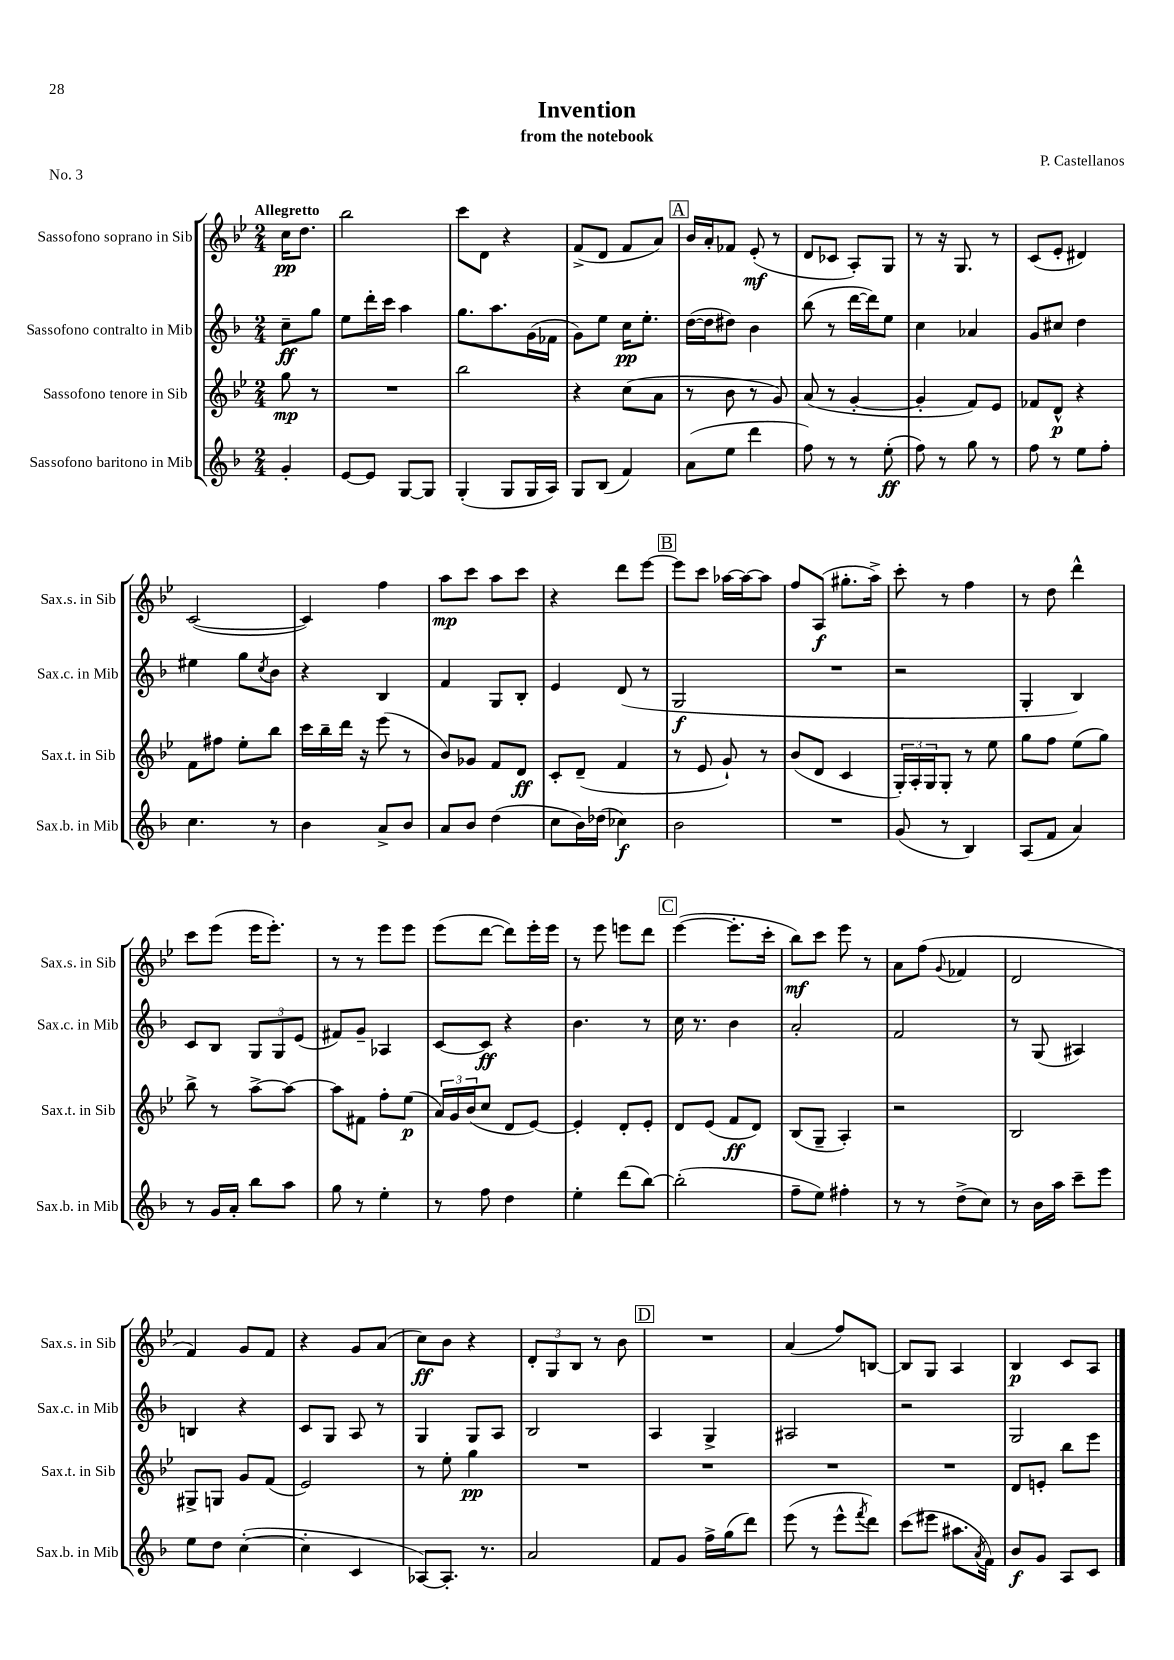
\header { title = "Invention" composer = "P. Castellanos" subtitle = "from the notebook" piece = "No. 3" }
<<
\new StaffGroup <<
\new Staff = "s0" \with { instrumentName = "Sassofono soprano in Sib" shortInstrumentName = "Sax.s. in Sib" } {
    \clef treble \key bes \major \numericTimeSignature \time 2/4 \partial 4 \tempo "Allegretto"
    c''16\pp d''8. |
    bes''2 |
    c'''8 d'8 r4 |
    f'8->( d'8 f'8 a'8) |
    \mark \markup { \box "A" } bes'16 a'16-. fes'8 ees'8-.\mf( r8 |
    d'8 ces'8 a8-.) g8 |
    r8 r16 g8. r8 |
    c'8( ees'8-. dis'4) |
    c'2~( |
    c'4) f''4 |
    a''8\mp c'''8 a''8 c'''8 |
    r4 d'''8 ees'''8~ |
    \mark \markup { \box "B" } ees'''8 c'''8 aes''16~ aes''16~ aes''8 |
    f''8 a8\f( gis''8.-. a''16->) |
    c'''8-. r8 f''4 |
    r8 d''8 d'''4-^ |
    c'''8 ees'''8( ees'''16 ees'''8.-.) |
    r8 r8 ees'''8 ees'''8 |
    ees'''8( d'''8~ d'''8) ees'''16-. ees'''16 |
    r8 ees'''8 e'''8 d'''8 |
    \mark \markup { \box "C" } ees'''4~( ees'''8.-. c'''16-. |
    bes''8\mf) c'''8 ees'''8 r8 |
    a'8 f''8( \appoggiatura { g'8 } fes'4 |
    d'2 |
    f'4) g'8 f'8 |
    r4 g'8 a'8( |
    c''8\ff) bes'8 r4 |
    \tuplet 3/2 { d'8-. g8 bes8 } r8 bes'8 |
    \mark \markup { \box "D" } R2 |
    a'4( f''8) b8~ |
    b8 g8 a4 |
    bes4\p c'8 a8 \bar "|." |
}
\new Staff = "s1" \with { instrumentName = "Sassofono contralto in Mib" shortInstrumentName = "Sax.c. in Mib" } {
    \clef treble \key f \major \numericTimeSignature \time 2/4 \partial 4
    c''8--\ff g''8 |
    e''8 d'''16-. c'''16 a''4 |
    g''8. a''8. g'16( fes'16 |
    g'8) e''8 c''16\pp e''8.-. |
    \mark \markup { \box "A" } d''16~( d''16 dis''8) bes'4 |
    bes''8( r8 d'''16~ d'''16) e''8 |
    c''4 aes'4 |
    g'8 cis''8 d''4 |
    eis''4 g''8 \acciaccatura { c''8 } bes'8 |
    r4 bes4 |
    f'4 g8 bes8-. |
    e'4 d'8( r8 |
    \mark \markup { \box "B" } g2\f |
    R2 |
    r2 |
    g4-. bes4) |
    c'8 bes8 \tuplet 3/2 { g8 g8 e'8( } |
    fis'8) g'8-- aes4 |
    c'8~ c'8\ff r4 |
    bes'4. r8 |
    \mark \markup { \box "C" } c''16 r8. bes'4 |
    a'2-. |
    f'2 |
    r8 g8( ais4) |
    b4 r4 |
    c'8 g8 a8 r8 |
    g4 g8 a8 |
    bes2 |
    \mark \markup { \box "D" } a4 g4-> |
    ais2 |
    r2 |
    g2 \bar "|." |
}
\new Staff = "s2" \with { instrumentName = "Sassofono tenore in Sib" shortInstrumentName = "Sax.t. in Sib" } {
    \clef treble \key bes \major \numericTimeSignature \time 2/4 \partial 4
    g''8\mp r8 |
    R2 |
    bes''2 |
    r4 c''8( a'8 |
    \mark \markup { \box "A" } r8 bes'8 r8 g'8) |
    a'8( r8 g'4~-. |
    g'4-. f'8) ees'8 |
    fes'8 d'8-^\p r4 |
    f'8 fis''8 ees''8-. bes''8 |
    c'''16 bes''16-- d'''16 r16 ees'''8( r8 |
    bes'8) ges'8 f'8 d'8\ff |
    c'8-. d'8--( f'4 |
    \mark \markup { \box "B" } r8 ees'8 g'8-!) r8 |
    bes'8( d'8 c'4 |
    \tuplet 3/2 { g16-.) a16-. g16 } g8-. r8 ees''8 |
    g''8 f''8 ees''8( g''8) |
    bes''8-> r8 a''8~-> a''8~ |
    a''8 fis'8 f''8-. ees''8\p( |
    \tuplet 3/2 { a'16) g'16 bes'16( } c''8 d'8 ees'8~) |
    ees'4-. d'8-. ees'8-. |
    \mark \markup { \box "C" } d'8 ees'8( f'8\ff d'8) |
    bes8( g8-- a4-.) |
    r2 |
    bes2 |
    gis8-> g8 g'8 f'8( |
    ees'2) |
    r8 ees''8-. g''4\pp |
    R2 |
    \mark \markup { \box "D" } R2 |
    R2 |
    R2 |
    d'8 e'8-. bes''8 ees'''8 \bar "|." |
}
\new Staff = "s3" \with { instrumentName = "Sassofono baritono in Mib" shortInstrumentName = "Sax.b. in Mib" } {
    \clef treble \key f \major \numericTimeSignature \time 2/4 \partial 4
    g'4-. |
    e'8~ e'8 g8~ g8 |
    g4-.( g8 g16 a16) |
    g8 bes8( f'4) |
    \mark \markup { \box "A" } a'8( e''8 d'''4 |
    f''8) r8 r8 e''8-.\ff( |
    f''8) r8 g''8 r8 |
    f''8 r8 e''8 f''8-. |
    c''4. r8 |
    bes'4 a'8-> bes'8 |
    a'8 bes'8 d''4( |
    c''8 bes'16) des''16( ces''4\f) |
    \mark \markup { \box "B" } bes'2 |
    R2 |
    g'8( r8 bes4) |
    a8( f'8 a'4) |
    r8 g'16 a'16-. bes''8 a''8 |
    g''8 r8 e''4-. |
    r8 f''8 d''4 |
    e''4-. d'''8( bes''8~) |
    \mark \markup { \box "C" } bes''2-.( |
    f''8-- e''8) fis''4-. |
    r8 r8 d''8->( c''8) |
    r8 bes'16 a''16 c'''8-- e'''8 |
    e''8 d''8 c''4~-.( |
    c''4-. c'4 |
    aes8~) aes8.-. r8. |
    a'2 |
    \mark \markup { \box "D" } f'8 g'8 f''16-> g''16( d'''8) |
    e'''8( r8 e'''8-^ \acciaccatura { f'''8 } d'''8) |
    c'''8( eis'''8 ais''8. \acciaccatura { a'8 } f'16) |
    bes'8\f g'8 a8 c'8 \bar "|." |
}
>>
>>
\layout { \context { \Score \remove "Bar_number_engraver" } }
